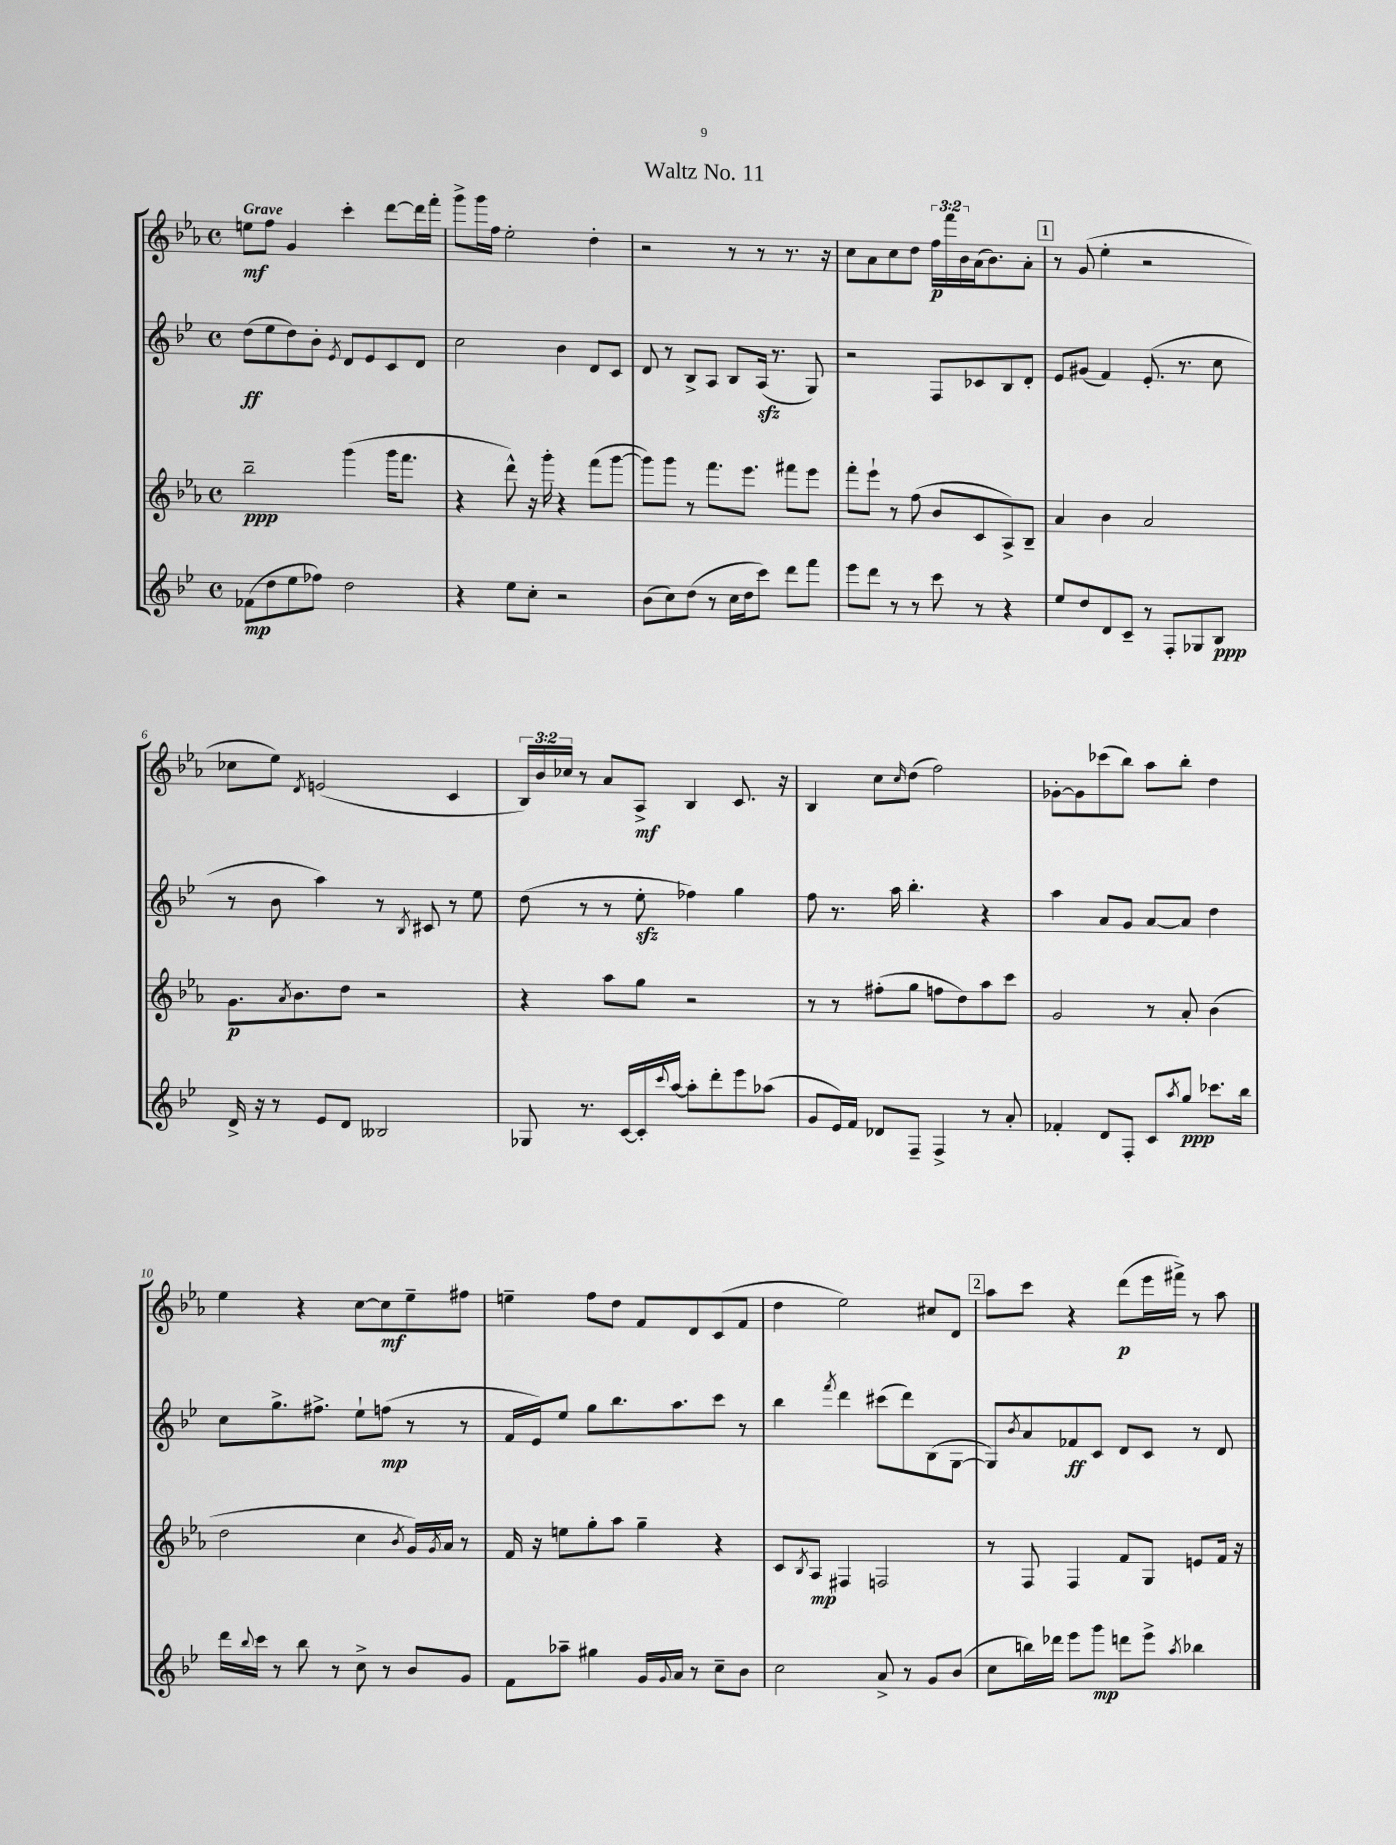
\header { title = "Waltz No. 11" }
<<
\new StaffGroup <<
\new Staff = "s0" {
    \clef treble \key ees \major \defaultTimeSignature \time 4/4 \override Staff.TupletNumber.text = #tuplet-number::calc-fraction-text \tempo "Grave"
    e''8\mf f''8 g'4 c'''4-. d'''8~ d'''16 f'''16-. |
    g'''8-> g'''16 f''16 ees''2-. d''4-. |
    r2 r8 r8 r8. r16 |
    c''8 aes'8 c''8 d''8 \tuplet 3/2 { f''16\p f'''16 bes'16 } aes'16( bes'8.) aes'8-. |
    \mark \markup { \box "1" } r8 g'8( ees''4-. r2 |
    ces''8 ees''8) \acciaccatura { d'8 } e'2( c'4 |
    \tuplet 3/2 { bes16) bes'16 ces''16 } r8 aes'8 aes8->\mf bes4 c'8. r16 |
    bes4 c''8 \grace { c''16 } d''8( f''2) |
    ges'8~-. ges'8 ces'''8( bes''8) aes''8 bes''8-. d''4 |
    ees''4 r4 c''8~ c''8\mf ees''8-- fis''8 |
    e''4-- f''8 d''8 f'8 d'8 c'8( f'8 |
    d''4 ees''2) cis''8 d'8 |
    \mark \markup { \box "2" } aes''8 c'''8 r4 d'''8\p( ees'''16 fis'''16->) r8 aes''8 \bar "|." |
}
\new Staff = "s1" {
    \clef treble \key bes \major \defaultTimeSignature \time 4/4
    d''8\ff( ees''8 d''8) bes'8-. \acciaccatura { ees'8 } d'8 ees'8 c'8 d'8 |
    c''2 bes'4 d'8 c'8 |
    d'8 r8 bes8-> a8 bes8 a16\sfz( r8. g8) |
    r2 f8 ces'8 bes8 d'8-. |
    \mark \markup { \box "1" } ees'8 gis'8( f'4) ees'8.-.( r8. c''8 |
    r8 bes'8 a''4) r8 \acciaccatura { bes8 } cis'8 r8 ees''8 |
    d''8( r8 r8 ees''8-.\sfz fes''4) g''4 |
    f''8 r8. a''16 bes''4.-. r4 |
    a''4 a'8 g'8 a'8~ a'8 d''4 |
    c''8 g''8.-> fis''8.-> ees''8-! f''8\mp( r8 r8 |
    f'16 ees'16) ees''8 g''8 bes''8. a''8. c'''8 r8 |
    bes''4 \acciaccatura { f'''8 } d'''4 cis'''8( d'''8) bes8( g8~ |
    \mark \markup { \box "2" } g8) \acciaccatura { bes'8 } a'8 fes'8\ff c'8 d'8 c'8 r8 d'8 \bar "|." |
}
\new Staff = "s2" {
    \clef treble \key ees \major \defaultTimeSignature \time 4/4
    bes''2--\ppp g'''4( g'''16 f'''8. |
    r4 d'''8-^) r16 g'''16-. r4 f'''8( g'''8~ |
    g'''8) g'''8 r8 f'''8. ees'''8. fis'''8 ees'''8 |
    f'''8-. ees'''8-! r8 f''8( bes'8 c'8 aes8->) bes8-- |
    \mark \markup { \box "1" } aes'4 bes'4 aes'2 |
    g'8.\p \acciaccatura { aes'8 } bes'8. d''8 r2 |
    r4 aes''8 g''8 r2 |
    r8 r8 fis''8-.( g''8 f''8 d''8) aes''8 c'''8 |
    g'2 r8 aes'8-. bes'4( |
    d''2 c''4 \acciaccatura { bes'8 } g'16) \acciaccatura { g'8 } aes'16 r8 |
    f'16 r16 e''8 g''8-. aes''8 g''4-- r4 |
    c'8 \acciaccatura { bes8 } aes8\mp fis4 f2 |
    \mark \markup { \box "2" } r8 f8 f4 f'8 g8 e'8 f'16 r16 \bar "|." |
}
\new Staff = "s3" {
    \clef treble \key bes \major \defaultTimeSignature \time 4/4
    fes'8\mp( d''8 ees''8 fes''8) d''2 |
    r4 ees''8 c''8-. r2 |
    bes'8( c''8) d''8( r8 c''16 d''16 c'''8) d'''8 f'''8 |
    ees'''8 d'''8 r8 r8 c'''8 r8 r4 |
    \mark \markup { \box "1" } ees''8 d''8 d'8 c'8-- r8 f8-. ges8 bes8\ppp |
    d'16-> r16 r8 ees'8 d'8 beses2 |
    ges8 r8. c'16~ c'16-. \appoggiatura { c'''8 } a''16~ a''8-. d'''8-. ees'''8 aes''8( |
    g'8 ees'16) f'16 des'8 f8-- f4-> r8 a'8-. |
    fes'4-. d'8 f8-. c'8 \acciaccatura { a''8 } g''8\ppp ces'''8. bes''16 |
    d'''16 \appoggiatura { bes''8 } c'''16 r8 bes''8 r8 c''8-> r8 bes'8 g'8 |
    f'8 aes''8-- gis''4 g'16 \appoggiatura { g'8 } a'16 r8 c''8-- bes'8 |
    c''2 a'8-> r8 g'8 bes'8( |
    \mark \markup { \box "2" } c''8 b''16) des'''16 ees'''8 g'''8\mp d'''8 ees'''8-> \acciaccatura { a''8 } bes''4 \bar "|." |
}
>>
>>
